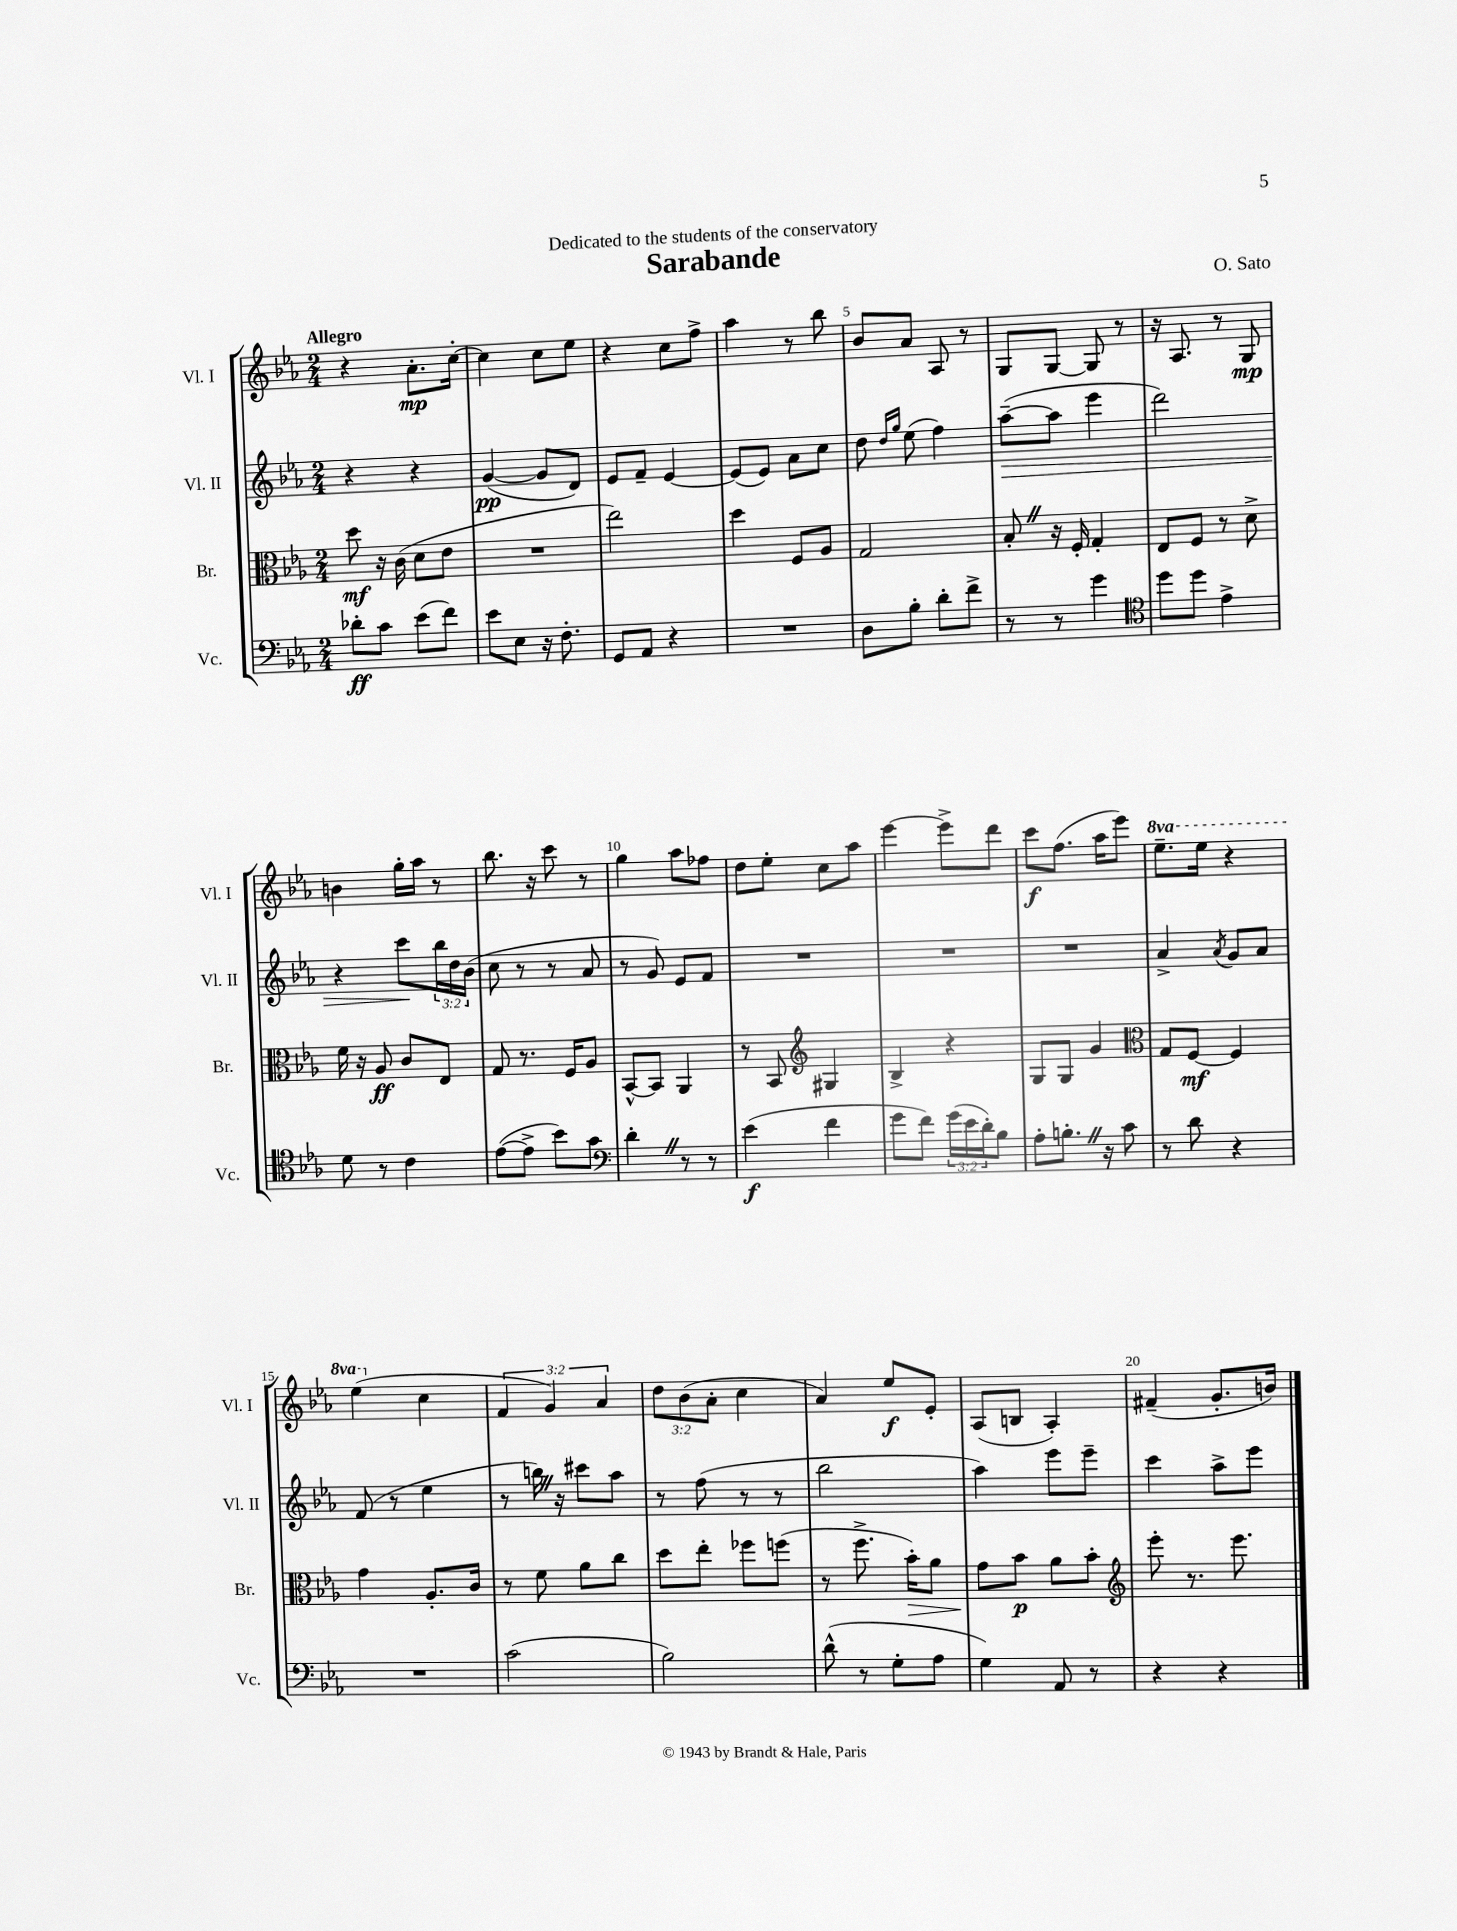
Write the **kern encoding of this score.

**kern	**kern	**kern	**kern
*staff4	*staff3	*staff2	*staff1
*clefF4	*clefC3	*clefG2	*clefG2
*k[b-e-a-]	*k[b-e-a-]	*k[b-e-a-]	*k[b-e-a-]
*M2/4	*M2/4	*M2/4	*M2/4
8d-'	8dd	4r	4r
8c	16r	.	.
.	(16c	.	.
(8e-	8d	4r	8.a-'
8f)	8e-	.	.
.	.	.	[16cc'
=	=	=	=
8e-	2r	([4g	4cc]
8E-	.	.	.
16r	.	8g]	8cc
8.F'	.	.	.
.	.	8d)	8ee-
=	=	=	=
8GG	2ee-)	8e-	4r
8AA-	.	8f~	.
4r	.	[4e-	8cc
.	.	.	8ff^
=	=	=	=
2r	4dd	(8e-]	4aa-
.	.	8e-)	.
.	8F	8a-	8r
.	8A-	8cc	8bb-
=	=	=	=
8D	2G	8dd	8b-
.	.	16qqdd	.
.	.	16qqgg	.
8B-'	.	(8ee-	8a-
8d'	.	4ff)	8A-
8f^	.	.	8r
=	=	=	=
8r	8B-'	([8aa-~	8G
8r	16r	8aa-]	[8G
.	16F'	.	.
4g	4G'	4eee-	8G]
.	.	.	8r
=	=	=	=
*clefC4	*	*	*
8dd	8E-	2ddd)	16r
.	.	.	8.A-
8dd	8F	.	.
4e-^	8r	.	8r
.	8d^	.	8G
=	=	=	=
8d	16f	4r	4b
.	16r	.	.
8r	8A-	.	.
4c	8c	8ccc	16gg'
.	.	.	16aa-
.	8E-	24bb-	8r
.	.	24dd	.
.	.	(24b-	.
=	=	=	=
([8e-	8G	8cc	8.bb-
8e-^]	8.r	8r	.
.	.	.	16r
8b-)	.	8r	8ccc
.	16F	.	.
8g	8A-	8a-	8r
=	=	=	=
*clefF4	*	*	*
4d'	[8BB-^^	8r	4gg
.	8BB-]	8g)	.
8r	4AA-	8e-	8aa-
8r	.	8f	8ff-
=	=	=	=
(4e-	8r	2r	8dd
.	8BB-	.	8ee-'
*	*clefG2	*	*
4f	4G#	.	8cc
.	.	.	8aa-
=	=	=	=
8g	4B-^	2r	[4eee-
8f)	.	.	.
(24g	4r	.	8eee-^]
24e-	.	.	.
24d')	.	.	.
8B-	.	.	8ddd
=	=	=	=
8A-'	8G	2r	8ccc
8.B'	8G	.	(8.ff
.	4g	.	.
16r	.	.	16aa-
8c	.	.	8eee-)
=	=	=	=
*	*clefC3	*	*
8r	8G	4a-^	8.eee-~
8d	[8F	.	.
.	.	.	16eee-
.	.	8qa-	.
4r	4F]	8g	4r
.	.	8a-	.
=	=	=	=
2r	4g	(8f	(4eee-
.	.	8r	.
.	8.A-'	4ee-	4cc
.	16c	.	.
=	=	=	=
(2c	8r	8r	6f
.	8f	16bb)	.
.	.	.	6g)
.	.	16r	.
.	8a-	8ccc#	.
.	.	.	6a-
.	8cc	8aa-	.
=	=	=	=
2B-)	8dd	8r	12dd
.	.	.	(12b-
.	8ee-'	(8ff	.
.	.	.	12a-'
.	8ff-	8r	4cc
.	(8ff	8r	.
=	=	=	=
(8d^^	8r	2bb-	4a-)
8r	8.ff^	.	.
8G'	.	.	8ee-
.	16b-')	.	.
8A-	8a-	.	8e-'
=	=	=	=
4G)	8g	4aa-)	(8A-
.	8b-	.	8B
8AA-	8a-	8eee-	4A-')
8r	8b-'	8eee-~	.
=	=	=	=
*	*clefG2	*	*
4r	8eee-'	4ccc	(4f#~
.	8.r	.	.
4r	.	8aa-^	8.g'
.	8.eee-	.	.
.	.	8eee-	.
.	.	.	16b)
==	==	==	==
*-	*-	*-	*-
